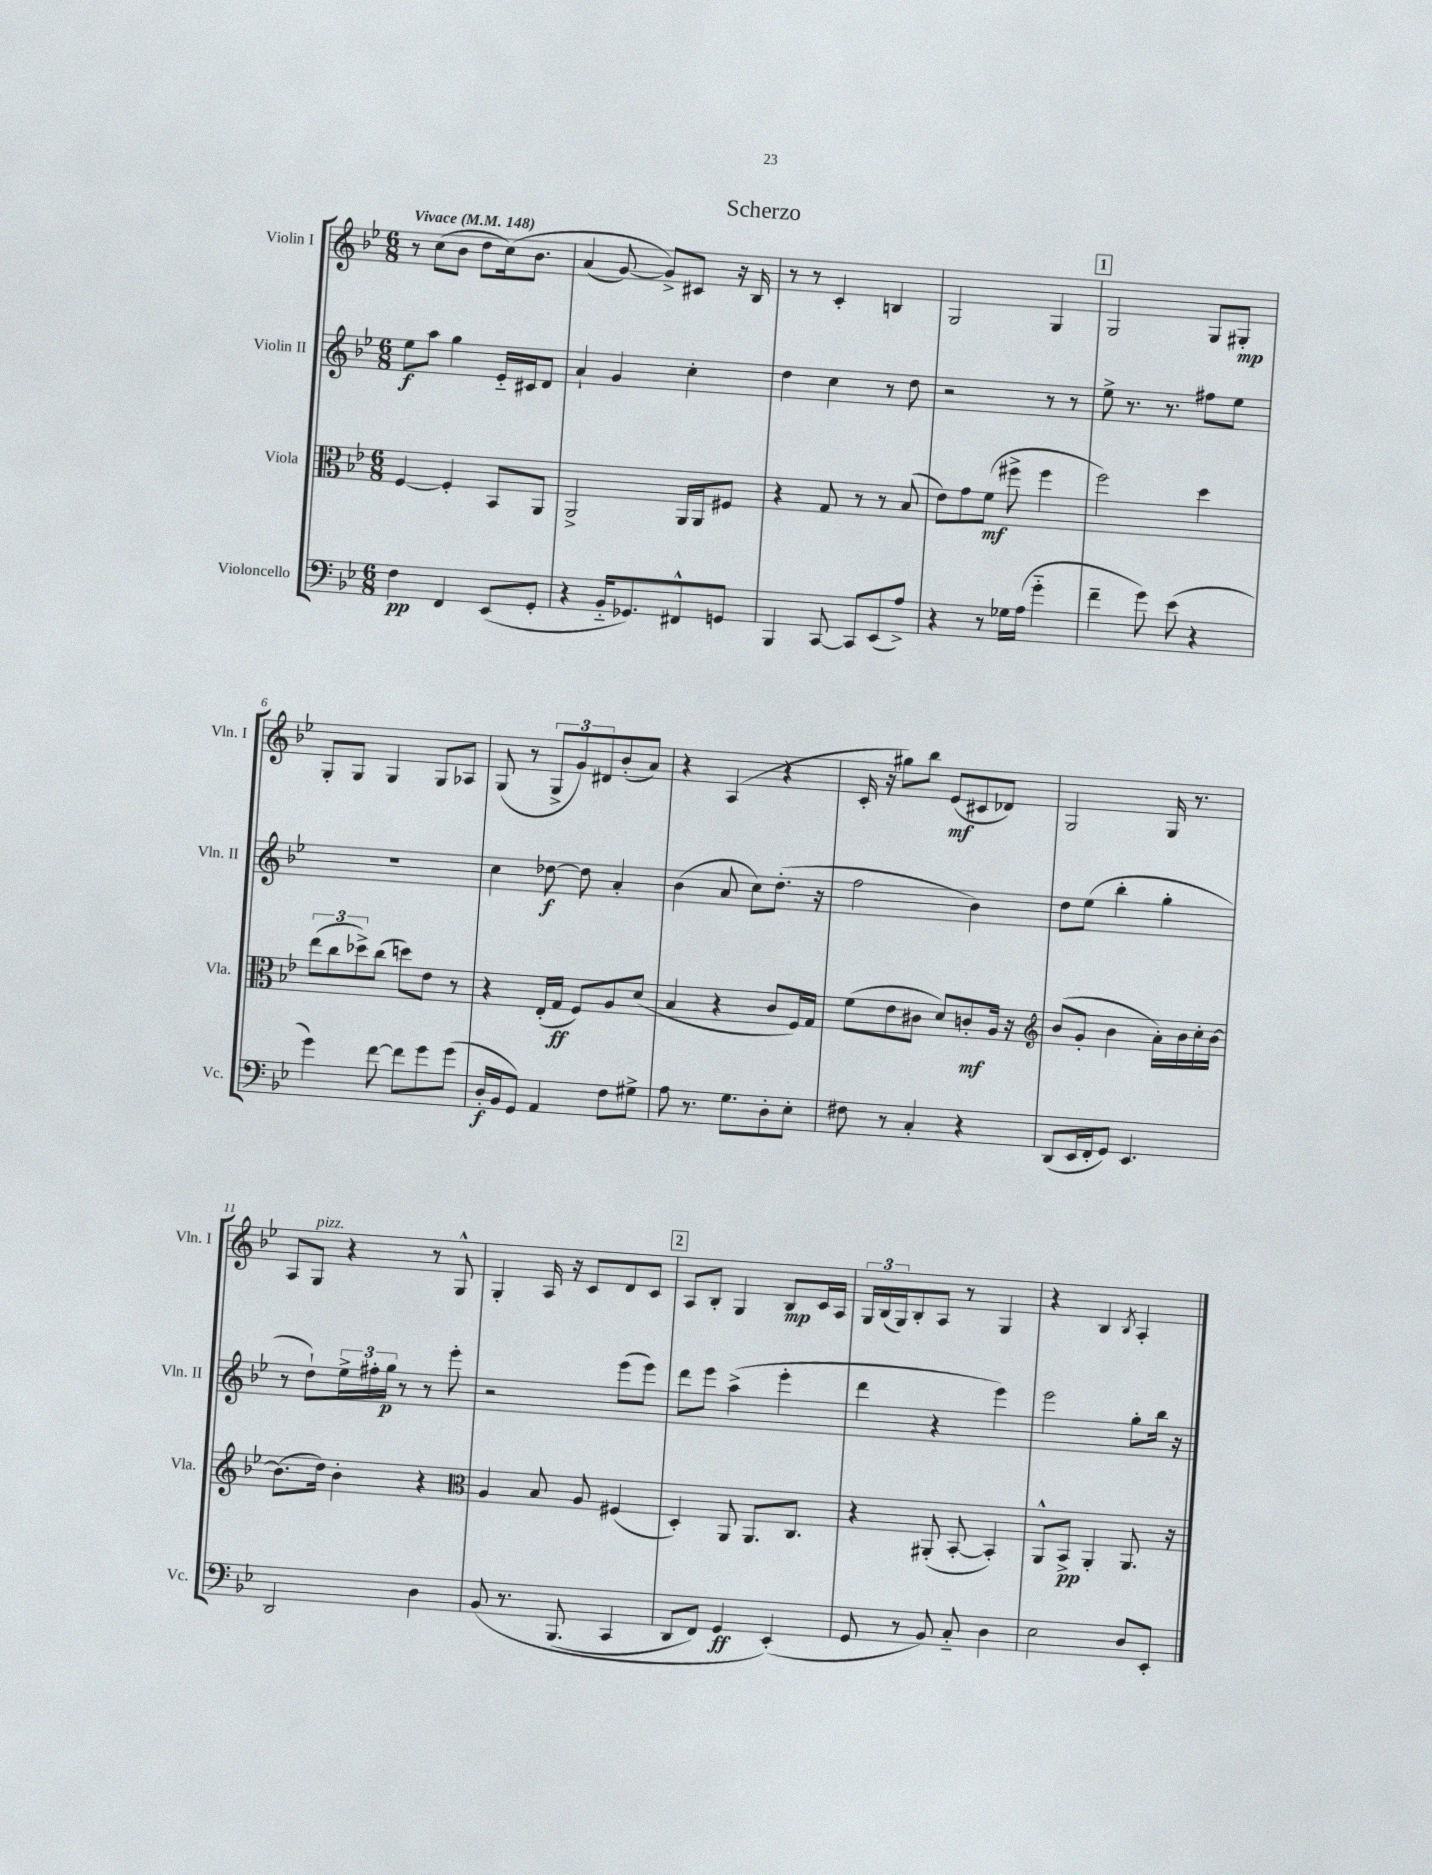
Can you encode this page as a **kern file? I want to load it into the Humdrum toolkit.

**kern	**kern	**kern	**kern
*staff4	*staff3	*staff2	*staff1
*clefF4	*clefC3	*clefG2	*clefG2
*k[b-e-]	*k[b-e-]	*k[b-e-]	*k[b-e-]
*M6/8	*M6/8	*M6/8	*M6/8
*MM148	*MM148	*MM148	*MM148
4F\	[4F/	8ee-\L	8r
.	.	8aa\J	(8cc\L
4FF/	4F'/]	4gg\	8b-\J
.	.	.	8dd\L
(8EE-/L	8BB-/L	16e-'~/LL	&(16cc\k)
.	.	16c#/J	8.b-\J
8GG'/J	8AA/J	8d/J	.
=	=	=	=
4r	2AA^/	4a`/	(4a/
16BB-'~/LK	.	4g/	[8g/)
8.GG-/)	.	.	.
.	.	.	8g^/]L&)
8FF#^^/	16AA/LL	4cc'\	8c#/J
.	16AA/J	.	.
8GG/J	8F#/J	.	16r
.	.	.	16B-/
=	=	=	=
4BBB-/	4r	4dd\	8r
.	.	.	8r
[8CC/	8G/	4cc\	4c'/
8CC/]L	8r	.	.
(8EE-/	8r	8r	4B/
8A^/J)	(8B-/	8dd\	.
=	=	=	=
4r	8e-\L)	2r	2G/
.	8g\	.	.
8r	(8f\J	.	.
16G-\LL	8ff#^\	.	.
(16A\JJ	.	.	.
4g'~\	4ff#\	8r	4G/
.	.	8r	.
=	=	=	=
4f~\	2ff\)	8ee-^\	2G/
.	.	8.r	.
8g\)	.	.	.
.	.	8.r	.
(8e-\	.	.	.
4r	4dd\	8ff#\L	8G/L
.	.	8ee-\J	8G#'/J
=	=	=	=
4g\)	(12ee-\L	2.r	8G'/L
.	12cc\	.	.
.	.	.	8G/J
.	12dd-^\)	.	.
[8f\	(8cc\J	.	4G/
8f\]L	8dd\L)	.	.
8g\	8e-\J	.	8G/L
(8g\J	8r	.	8A-/J
=	=	=	=
16D'/LL	4r	4cc\	(8G/
16BB-/J	.	.	.
8GG/J)	.	.	8r
4AA/	(16E-'/LL	[8dd-\	12G^/L
.	16G/JJ	.	.
.	.	.	12g/)
.	8F/L)	8dd-\]	.
.	.	.	12d#/
8F\L	8A/	4a'/	(8b-'/
8G#^\J	(8d/J	.	8a/J)
=	=	=	=
8A\	4B-/	(4b-\	4r
8.r	.	.	.
.	4r	8a/	(4A/
8.G\L	.	.	.
.	.	8cc\L)	.
8D'\	8c/L	(8.dd'\J	4r
8E-'\J	16F/L)	.	.
.	16G/JJ	16r	.
=	=	=	=
8F#\	(8f\L	2ff\	16c'/
.	.	.	16r
8r	8e-\	.	8gg#\L)
4C'/	8c#\J	.	8bb-\J
.	8d/L)	.	(8e-/L
4r	8c'/	4b-\)	8c#/
.	16A/Jk	.	8d-/J)
.	16r	.	.
=	=	=	=
*	*clefG2	*	*
(8DD/L	(8b-/L	8dd\L	2G/
16EE-/L	8g'/J	(8ee-\J	.
16FF'/J	.	.	.
8GG/J)	4b-\	4bb-'\	.
4.EE-/	.	.	.
.	16a'\LL)	4gg'\	16G/
.	16b-\	.	8.r
.	16cc'\	.	.
.	[16b-\JJ	.	.
=	=	=	=
2DD/	(8.b-\]L	8r	8A/L
.	.	8dd`\L)	8G/J
.	16dd\Jk)	.	.
.	4b-'\	24ee-^\L	4r
.	.	24ff#'\	.
.	.	24gg\JJ	.
.	.	8r	.
4D\	4r	8r	8r
.	.	8eee-'\	8G^^/
=	=	=	=
*	*clefC3	*	*
&(8BB-/	4A/	2r	4G'/
8.r	.	.	.
.	8B-/	.	16A/
(8.BBB-/	.	.	16r
.	8A/	.	8c/L
4CC/	(4F#/	(8eee-\L	8d/
.	.	8eee-\J)	8c/J
=	=	=	=
8DD/L	4D'/)	8ddd\L	8A/L
8FF/J)	.	8eee-\J	8B-'/J
4GG/	8AA/	(4aa^\	4G/
.	8.AA/L	.	.
(4EE-'/&)	.	4eee-'\	8B-/L
.	8.C/J	.	.
.	.	.	16c/L
.	.	.	16A/JJ
=	=	=	=
8GG/	4r	4ddd\	24G/LL
.	.	.	(24B-/
.	.	.	24G/J)
8r	.	.	8B-'/
8BB-/)	(8AA#'/	4r	8A/J
8C'~/	[8BB-'/	.	8r
4D\	4BB-'/])	4eee-\)	4G/
=	=	=	=
2E-\	8AA^^/L	2eee-\	4r
.	8BB-^/J	.	.
.	4AA'/	.	4B-/
.	.	.	8qB-/
8D/L	8.AA/	8gg'\L	4A'/
8EE-'/J	.	16bb-\Jk	.
.	16r	16r	.
==	==	==	==
*-	*-	*-	*-
